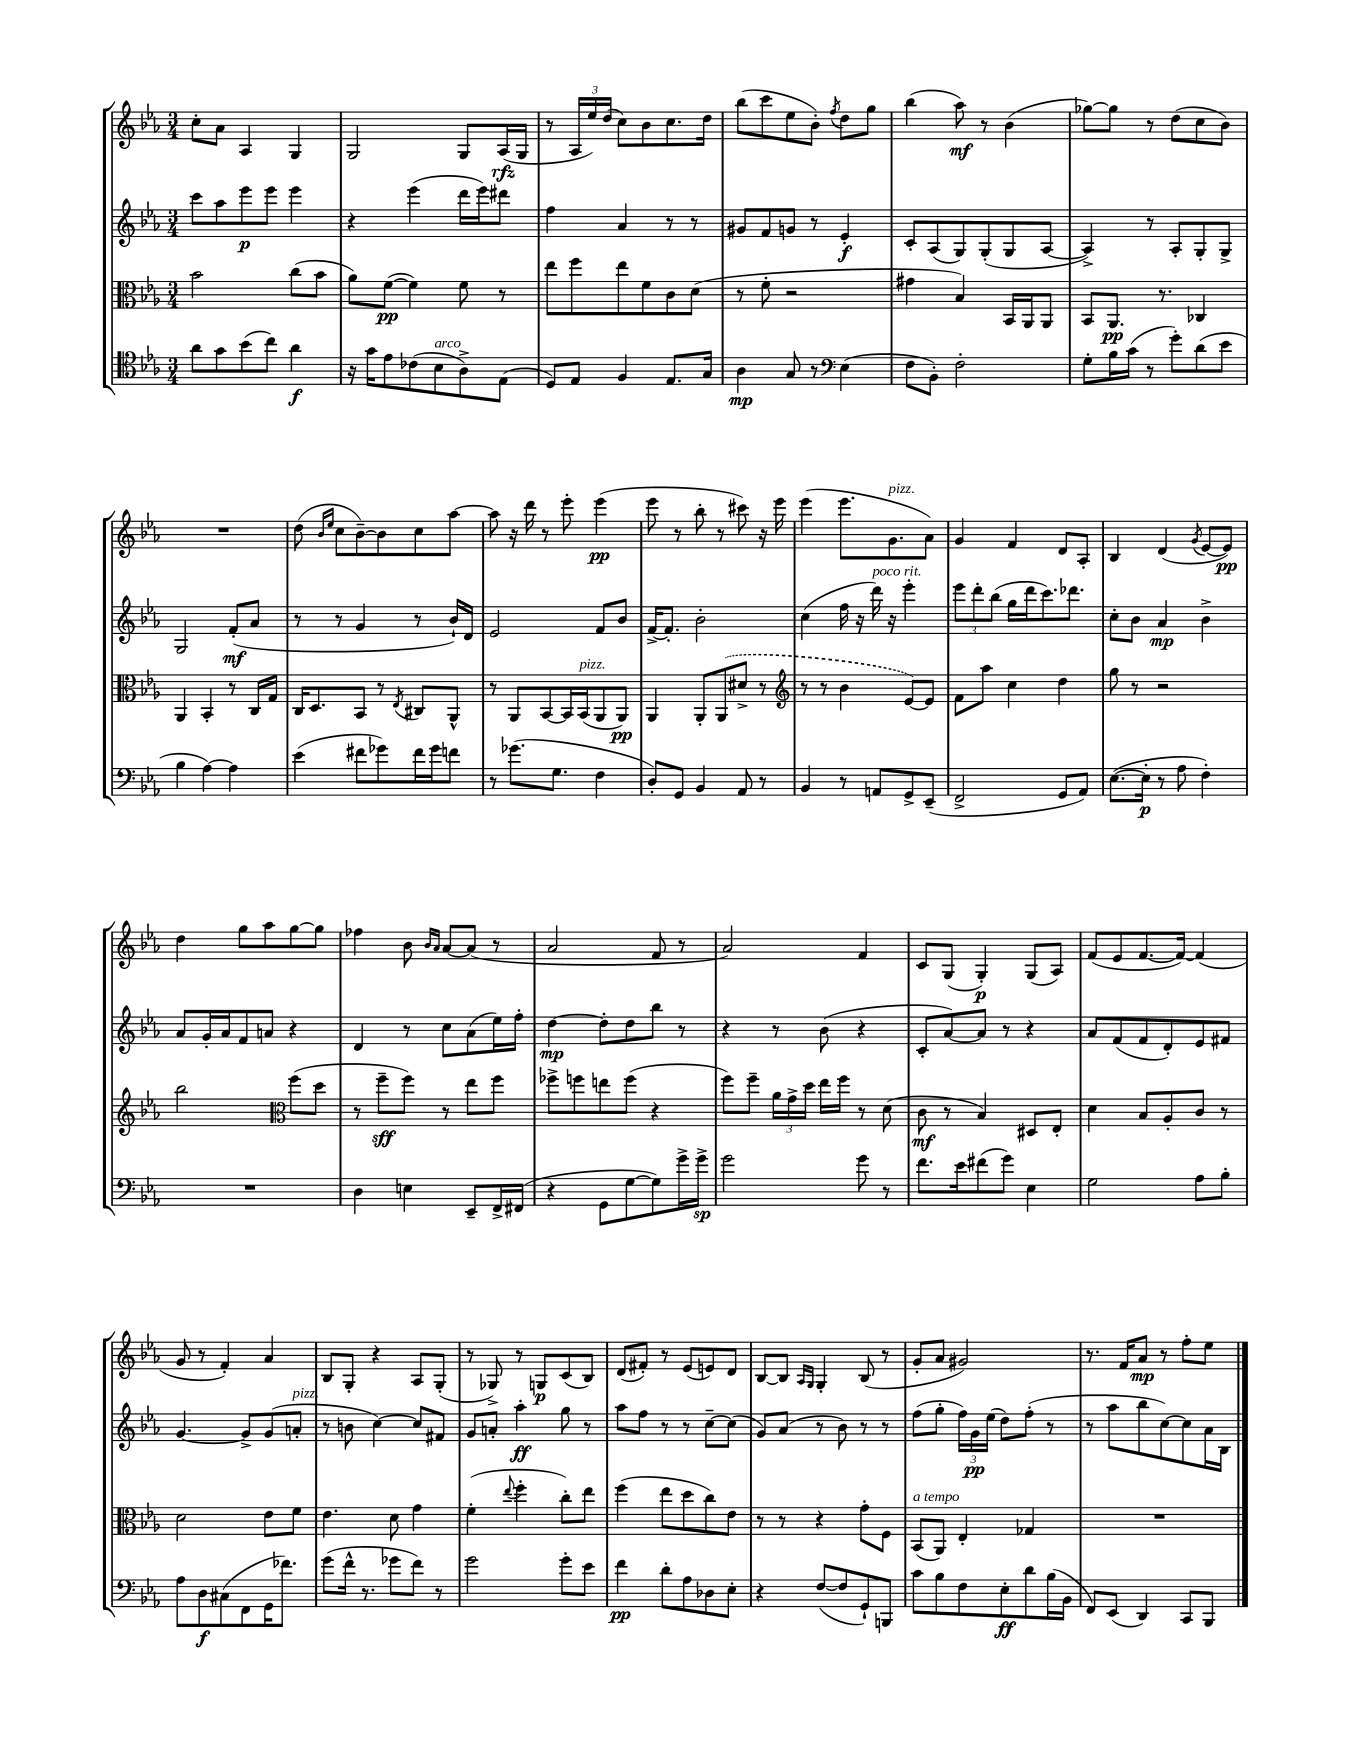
<<
\new StaffGroup <<
\new Staff = "s0" {
    \clef treble \key ees \major \numericTimeSignature \time 3/4
    \autoBeamOff c''8[-. aes'8] aes4 g4 |
    g2 g8[ aes16\rfz( g16] |
    r8 \tuplet 3/2 { aes16[ ees''16) d''16]( } c''8[) bes'8 c''8. d''16] |
    bes''8[( c'''8 ees''8 bes'8]-.) \acciaccatura { f''8 } d''8[ g''8] |
    bes''4( aes''8\mf) r8 bes'4( |
    ges''8[~) ges''8] r8 d''8[( c''8 bes'8]) |
    R2. |
    d''8( \grace { bes'16[ ees''16] } c''8[ bes'8~--) bes'8 c''8 aes''8]~ |
    aes''8 r16 d'''16 r8 ees'''8-. ees'''4\pp( |
    ees'''8 r8 bes''8-. r8 cis'''8) r16 ees'''16 |
    ees'''4( ees'''8.[ g'8.^\markup { \italic "pizz." } aes'8]) |
    g'4 f'4 d'8[ aes8]-. |
    bes4 d'4( \acciaccatura { g'8 } ees'8[~ ees'8]\pp) |
    d''4 g''8[ aes''8 g''8~ g''8] |
    fes''4 bes'8 \grace { bes'16[ aes'16] } aes'8[~ aes'8]( r8 |
    aes'2 f'8 r8 |
    aes'2) f'4 |
    c'8[ g8]( g4-.\p) g8[( aes8]) |
    f'8[( ees'8 f'8.~ f'16]~) f'4( |
    g'8 r8 f'4-.) aes'4 |
    bes8[ g8]-. r4 aes8[ g8]-.( |
    r8 ges8->) r8 g8[\p c'8( bes8]) |
    d'8[( fis'8]-.) r8 ees'8[( e'8) d'8] |
    bes8[~ bes8] \grace { aes16[ g16] } g4-. bes8( r8 |
    g'8[-. aes'8] gis'2) |
    r8. f'16[ aes'8]\mp r8 f''8[-. ees''8] \bar "|." |
}
\new Staff = "s1" {
    \clef treble \key ees \major \numericTimeSignature \time 3/4
    \autoBeamOff c'''8[ aes''8 ees'''8\p ees'''8] ees'''4 |
    r4 ees'''4( d'''16[ ees'''16) dis'''8] |
    f''4 aes'4 r8 r8 |
    gis'8[ f'8 g'8] r8 ees'4-.\f |
    c'8[-. aes8( g8) g8-.( g8 aes8]~ |
    aes4->) r8 aes8[-. g8-. g8]-> |
    g2 f'8[-.\mf( aes'8] |
    r8 r8 g'4 r8 bes'16[-!) d'16] |
    ees'2 f'8[ bes'8] |
    f'16[~-> f'8.]-. bes'2-. |
    c''4( f''16 r16 d'''16^\markup { \italic "poco rit." }) r16 ees'''4-. |
    \tuplet 3/2 { ees'''8[ d'''8-. bes''8]( } g''16[ d'''16 c'''8.) des'''8.] |
    c''8[-. bes'8] aes'4\mp bes'4-> |
    aes'8[ g'16-. aes'16 f'8 a'8] r4 |
    d'4 r8 c''8[ aes'8( ees''16) f''16]-. |
    d''4~\mp d''8[-. d''8 bes''8] r8 |
    r4 r8 bes'8( r4 |
    c'8[-. aes'8~) aes'8] r8 r4 |
    aes'8[ f'8( f'8 d'8-.) ees'8 fis'8] |
    g'4.~ g'8[-> g'8( a'8]-.^\markup { \italic "pizz." } |
    r8 b'8 c''4~) c''8[ fis'8] |
    g'8[ a'8]-. aes''4-.\ff g''8 r8 |
    aes''8[ f''8] r8 r8 c''8[~-- c''8]( |
    g'8[) aes'8]( r8 bes'8) r8 r8 |
    f''8[( g''8]-. \tuplet 3/2 { f''16[) g'16\pp ees''16]( } d''8[) f''8]-.( r8 |
    r8 aes''8[ bes''8 c''8~) c''8 aes'16 bes16] \bar "|." |
}
\new Staff = "s2" {
    \clef alto \key ees \major \numericTimeSignature \time 3/4
    \autoBeamOff bes'2 c''8[( bes'8] |
    aes'8[) f'8]~\pp( f'4) f'8 r8 |
    ees''8[ f''8 ees''8 f'8 c'8 d'8]( |
    r8 f'8-. r2 |
    gis'4 bes4) bes,16[ aes,16 aes,8] |
    bes,8[ aes,8.]\pp r8. ces4 |
    aes,4 bes,4-. r8 c16[ g16] |
    c16[ d8. bes,8] r8 \acciaccatura { ees8 } cis8[ aes,8]-^ |
    r8 aes,8[ bes,8~ bes,16 bes,16^\markup { \italic "pizz." }( aes,8 aes,8]\pp) |
    aes,4 aes,8[-. \once \slurDashed aes,8( dis'8]-> r8 |
    \clef treble r8 r8 bes'4 ees'8[~) ees'8] |
    f'8[ aes''8] c''4 d''4 |
    g''8 r8 r2 |
    bes''2 \clef alto f''8[( d''8] |
    r8 f''8[--\sff f''8]) r8 ees''8[ f''8] |
    fes''8[-> f''8 e''8 f''8]( r4 |
    f''8[) f''8]-- \tuplet 3/2 { aes'16[ g'16-> d''16] } ees''16[ f''16] r8 d'8( |
    c'8\mf r8 bes4) dis8[ ees8]-. |
    d'4 bes8[ aes8-. c'8] r8 |
    d'2 ees'8[ f'8] |
    ees'4. d'8 g'4 |
    f'4-.( \appoggiatura { ees''8 } f''4-. c''8[-.) ees''8] |
    f''4( ees''8[ d''8 c''8) ees'8] |
    r8 r8 r4 g'8[-. f8] |
    bes,8[^\markup { \italic "a tempo" }( aes,8]) ees4-. ges4 |
    R2. \bar "|." |
}
\new Staff = "s3" {
    \clef tenor \key ees \major \numericTimeSignature \time 3/4
    \autoBeamOff aes'8[ g'8 bes'8( c''8]) aes'4\f |
    r16 g'16[ ees'8 ces'8( bes8^\markup { \italic "arco" } aes8->) ees8]( |
    d8[) ees8] f4 ees8.[ g16] |
    aes4\mp g8 r8 \clef bass ees4( |
    f8[ bes,8]-.) f2-. |
    g8[-. bes16 c'16]( r8 g'8[-.) d'8( ees'8] |
    bes4 aes4~) aes4 |
    ees'4( fis'8[ ges'8) fis'16 ges'16 f'8] |
    r8 ges'8.[( g8.] f4 |
    d8[-.) g,8] bes,4 aes,8 r8 |
    bes,4 r8 a,8[ g,8-> ees,8]--( |
    f,2-> g,8[ aes,8]) |
    ees8.[~( ees16]-.\p r8 aes8 f4-.) |
    R2. |
    d4 e4 ees,8[-- f,16-> fis,16]( |
    r4 g,8[ g8~ g8) g'16-> g'16]->\sp |
    g'2 g'8 r8 |
    f'8.[ ees'16 fis'8( g'8]) ees4 |
    g2 aes8[ bes8]-. |
    aes8[ d8\f cis8( f,8 g,16 fes'8.]) |
    g'8[( f'16]-^ r8. ges'8[ f'8]) r8 |
    g'2 g'8[-. ees'8] |
    f'4\pp d'8[-. aes8 des8 ees8]-. |
    r4 f8[~( f8 g,8-!) b,,8] |
    c'8[ bes8 f8 ees8-.\ff d'8 bes16( bes,16] |
    f,8[) ees,8]( d,4) c,8[ bes,,8] \bar "|." |
}
>>
>>
\layout { \context { \Score \remove "Bar_number_engraver" } }
